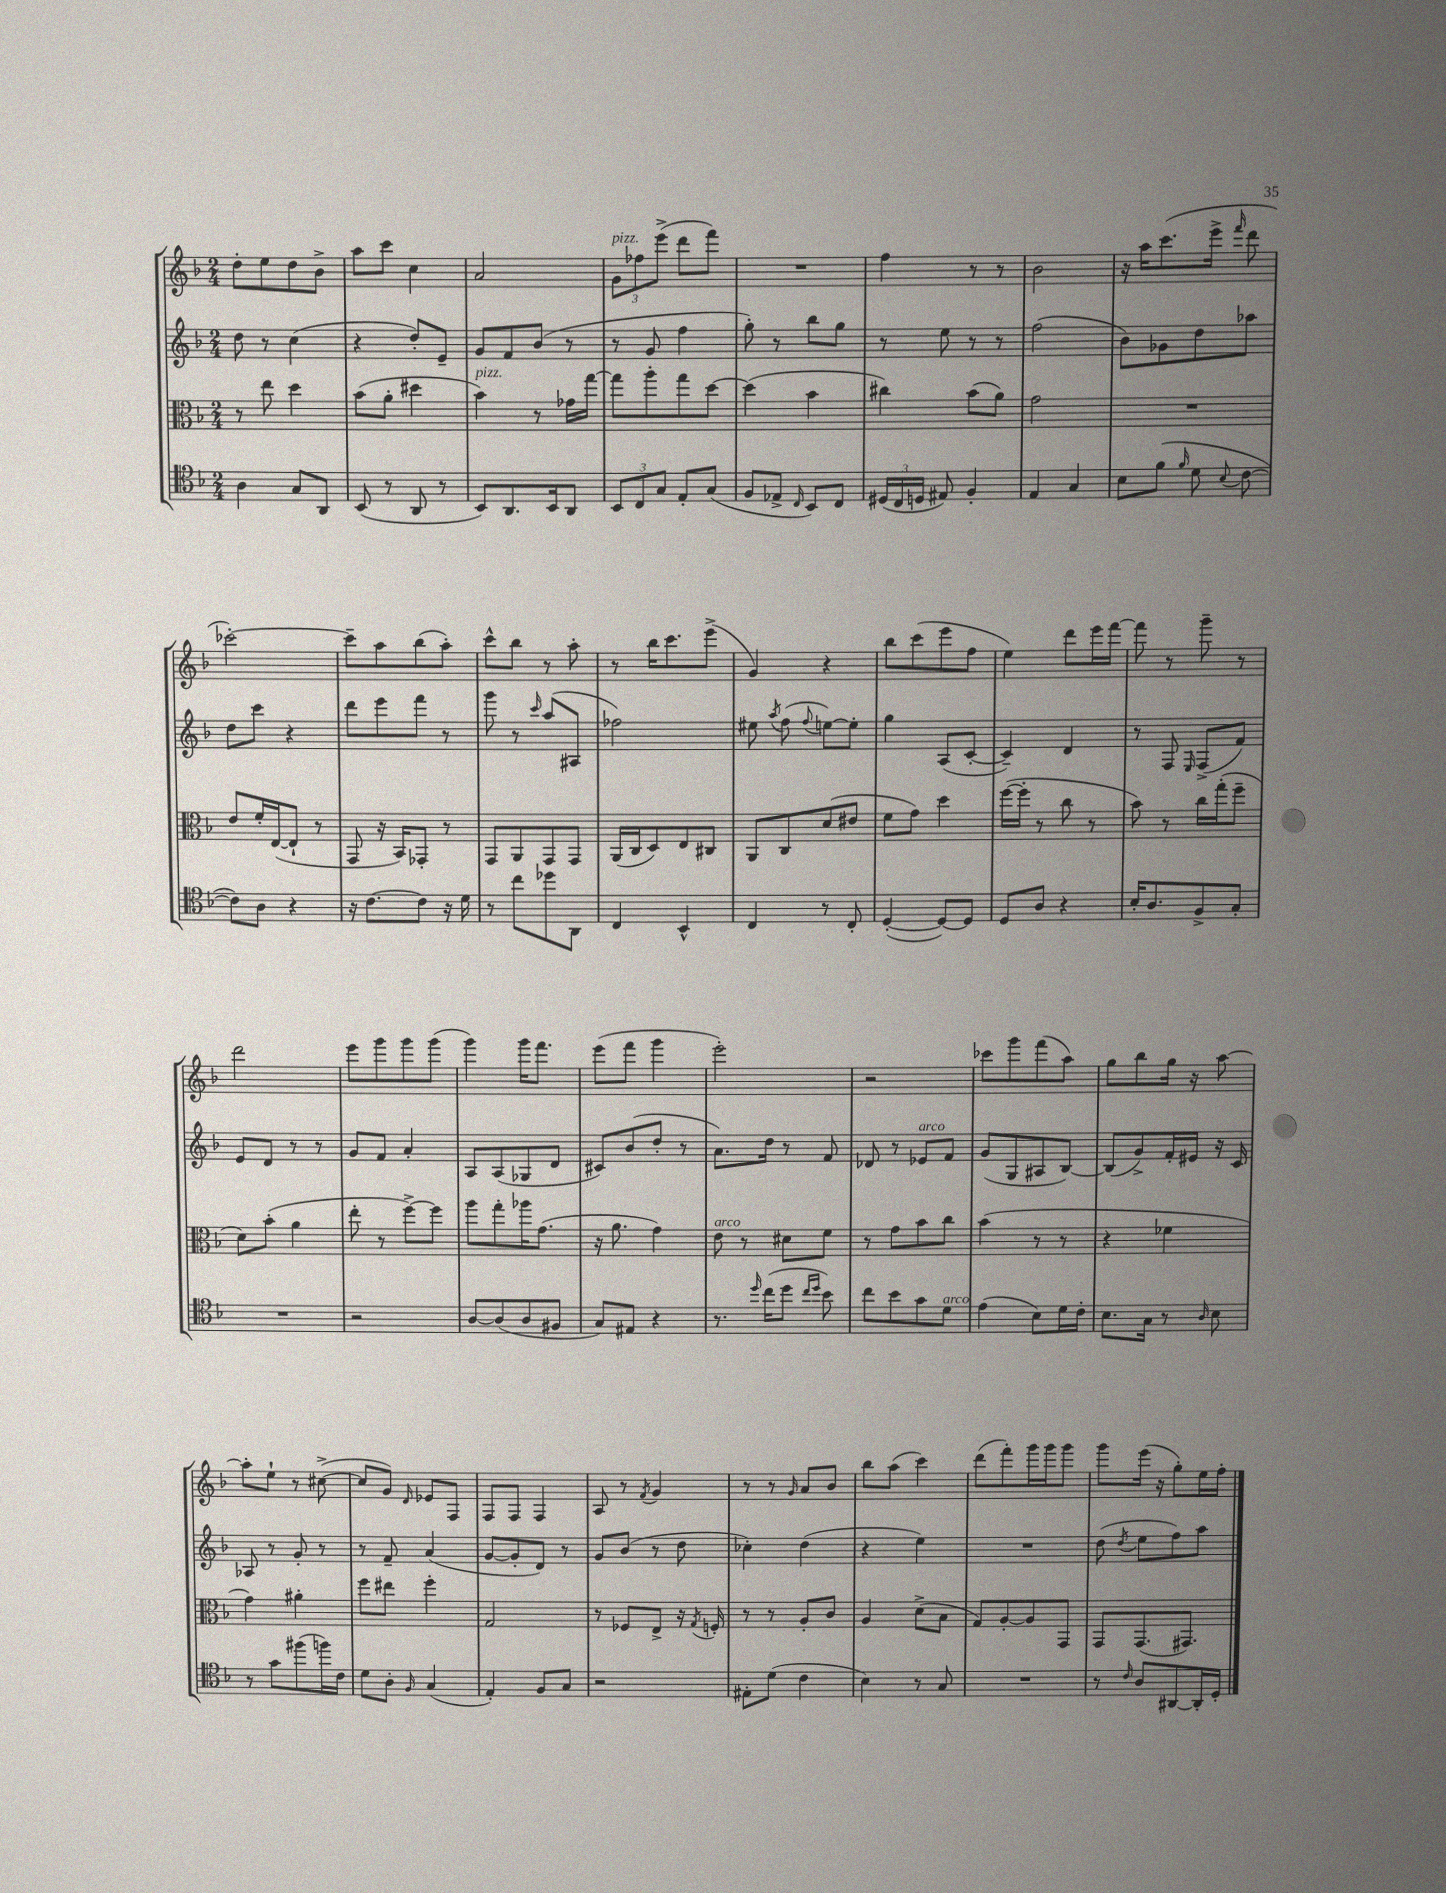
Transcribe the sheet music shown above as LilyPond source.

<<
\new StaffGroup <<
\new Staff = "s0" {
    \clef treble \key f \major \numericTimeSignature \time 2/4
    \autoBeamOff d''8[-. e''8 d''8 bes'8]-> |
    a''8[ c'''8] c''4 |
    a'2 |
    \tuplet 3/2 { g'8[^\markup { \italic "pizz." } fes''8 e'''8]->( } d'''8[ f'''8]) |
    R2 |
    f''4 r8 r8 |
    bes'2 |
    r16 a''16[ c'''8.( e'''16]-> \grace { f'''16 } d'''8 |
    ces'''2~-.) |
    ces'''8[-- a''8 bes''8( a''8]-.) |
    c'''8[-^ bes''8] r8 a''8-. |
    r8 bes''16[ c'''8. e'''8]->( |
    g'4) r4 |
    bes''8[ c'''8( e'''8 f''8] |
    e''4) d'''8[ e'''16 f'''16]~ |
    f'''8 r8 g'''8-- r8 |
    d'''2 |
    e'''8[ g'''8 g'''8 g'''8]( |
    g'''4) g'''16[ f'''8.] |
    e'''8[( f'''8] g'''4 |
    e'''2-.) |
    r2 |
    ces'''8[ g'''8 f'''8( a''8]) |
    g''8[ bes''8 g''16] r16 a''8~ |
    a''8[-. e''8]-! r8 cis''8~->( |
    cis''8[ g'8]) \grace { d'16 } ees'8[ f8] |
    f8[ f8] f4 |
    a8 r8 \acciaccatura { f'8 } g'4 |
    r8 r8 \grace { g'16 } a'8[ bes'8] |
    bes''8[ a''8]( c'''4) |
    d'''8[( f'''8-.) g'''16 g'''16 g'''8] |
    g'''8[ e'''16]( r16 g''8[-.) e''16 f''16]-. \bar "|." |
}
\new Staff = "s1" {
    \clef treble \key f \major \numericTimeSignature \time 2/4
    \autoBeamOff d''8 r8 c''4( |
    r4 d''8[-.) e'8]-- |
    g'8[ f'8 bes'8]( r8 |
    r8 g'8 f''4 |
    g''8-.) r8 bes''8[ g''8] |
    r8 e''8 r8 r8 |
    f''2( |
    bes'8[) ges'8 d''8 aes''8] |
    d''8[ c'''8] r4 |
    d'''8[ e'''8 f'''8] r8 |
    g'''8 r8 \grace { c'''16 } a''8[( ais8] |
    fes''2) |
    eis''8 \acciaccatura { a''8 } f''8( \appoggiatura { f''8 } e''8[~) e''8]-. |
    g''4 a8[( c'8]~-. |
    c'4--) d'4 |
    r8 f8 \grace { e16 } f8[->( f'8]) |
    e'8[ d'8] r8 r8 |
    g'8[ f'8] a'4-. |
    a8[ a8( ges8 d'8] |
    cis'8[) bes'8( d''8]-. r8 |
    a'8.[) d''16] r8 f'8 |
    des'8 r8 ees'8[^\markup { \italic "arco" } f'8] |
    g'8[( g8 ais8 bes8]~) |
    bes8[( g'8->) f'16-. eis'16] r16 c'16 |
    aes8 r8 g'8-. r8 |
    r8 f'8-- a'4( |
    g'8[~ g'8-. d'8]) r8 |
    g'8[ bes'8]( r8 d''8 |
    ces''4-.) d''4( |
    r4 e''4) |
    R2 |
    d''8( \acciaccatura { d''8 } e''8[ f''8) a''8] \bar "|." |
}
\new Staff = "s2" {
    \clef alto \key f \major \numericTimeSignature \time 2/4
    \autoBeamOff r8 e''8 d''4 |
    bes'8[( a'8]-. dis''4 |
    bes'4^\markup { \italic "pizz." }) r8 ges'16[ g''16]~ |
    g''8[ a''8-. g''8 d''8]~ |
    d''4( bes'4 |
    cis''4) bes'8[( a'8]) |
    g'2 |
    R2 |
    e'8[ f'16-. e16~( e8]-! r8 |
    g,8 r16 bes,16[) ges,8]-. r8 |
    g,8[ a,8 g,8 g,8] |
    a,16[( c16 d8) e8 cis8] |
    a,8[ c8 d'8( eis'8] |
    f'8[ g'8]) d''4 |
    f''16[~( f''16]-. r8 c''8 r8 |
    bes'8) r8 c''16[ g''16-.( f''8]-- |
    d'8[) bes'8]-.( a'4 |
    e''8-. r8 f''8[~->) f''8] |
    a''8[ g''8-. aes''16 g'8.]( |
    r16 a'8. g'4) |
    e'8^\markup { \italic "arco" } r8 dis'8[ f'8] |
    r8 g'8[ bes'8 c''8] |
    bes'4( r8 r8 |
    r4 fes'4 |
    g'4) ais'4-. |
    f''8[ eis''8] f''4-. |
    g2 |
    r8 fes8[ e8]-> r16 \acciaccatura { g8 } f16-. |
    r8 r8 a8[-. c'8] |
    a4 d'8[->( bes8] |
    g8[) a8~-. a8 g,8] |
    g,8[ g,8.( gis,8.]) \bar "|." |
}
\new Staff = "s3" {
    \clef tenor \key f \major \numericTimeSignature \time 2/4
    \autoBeamOff a4 g8[ a,8] |
    bes,8( r8 a,8 r8 |
    bes,8[) a,8. bes,16 a,8] |
    \tuplet 3/2 { bes,8[ c8 g8] } e8[-. g8]( |
    f8[ ees8]-> \grace { c16 } bes,8[) c8] |
    \tuplet 3/2 { dis16[( c16 d16] } eis8) f4-. |
    e4 g4 |
    bes8[ f'8]( \grace { f'16 } d'8 \appoggiatura { bes8 } c'8~ |
    c'8[) a8] r4 |
    r16 c'8.[~ c'8] r16 d'16 |
    r8 c''8[ des''8 a,8] |
    c4 bes,4-^ |
    c4 r8 c8-. |
    d4~-.( d8[~) d8] |
    d8[ a8] r4 |
    bes16[-. a8. f8-> g8]-. |
    R2 |
    r2 |
    a8[~ a8( a8 fis8] |
    g8[) eis8] r4 |
    r8. \grace { d''16 } c''16[( d''8] \grace { c''16[ d''16] } bes'8) |
    c''8[ bes'8 g'8 d'8]^\markup { \italic "arco" } |
    e'4( bes8[) d'16 c'16]-. |
    bes8.[ g16] r8 \grace { a16 } bes8 |
    r8 g'8[ fis''8( f''16) c'16] |
    d'8[ a8]-. \grace { f16 } g4( |
    e4-.) f8[ g8] |
    r2 |
    eis8[-. d'8]( c'4 |
    bes4) r8 g8 |
    R2 |
    r8 \grace { c'16 } a8[ ais,8~ ais,16-. d16]-. \bar "|." |
}
>>
>>
\layout { \context { \Score \remove "Bar_number_engraver" } }
